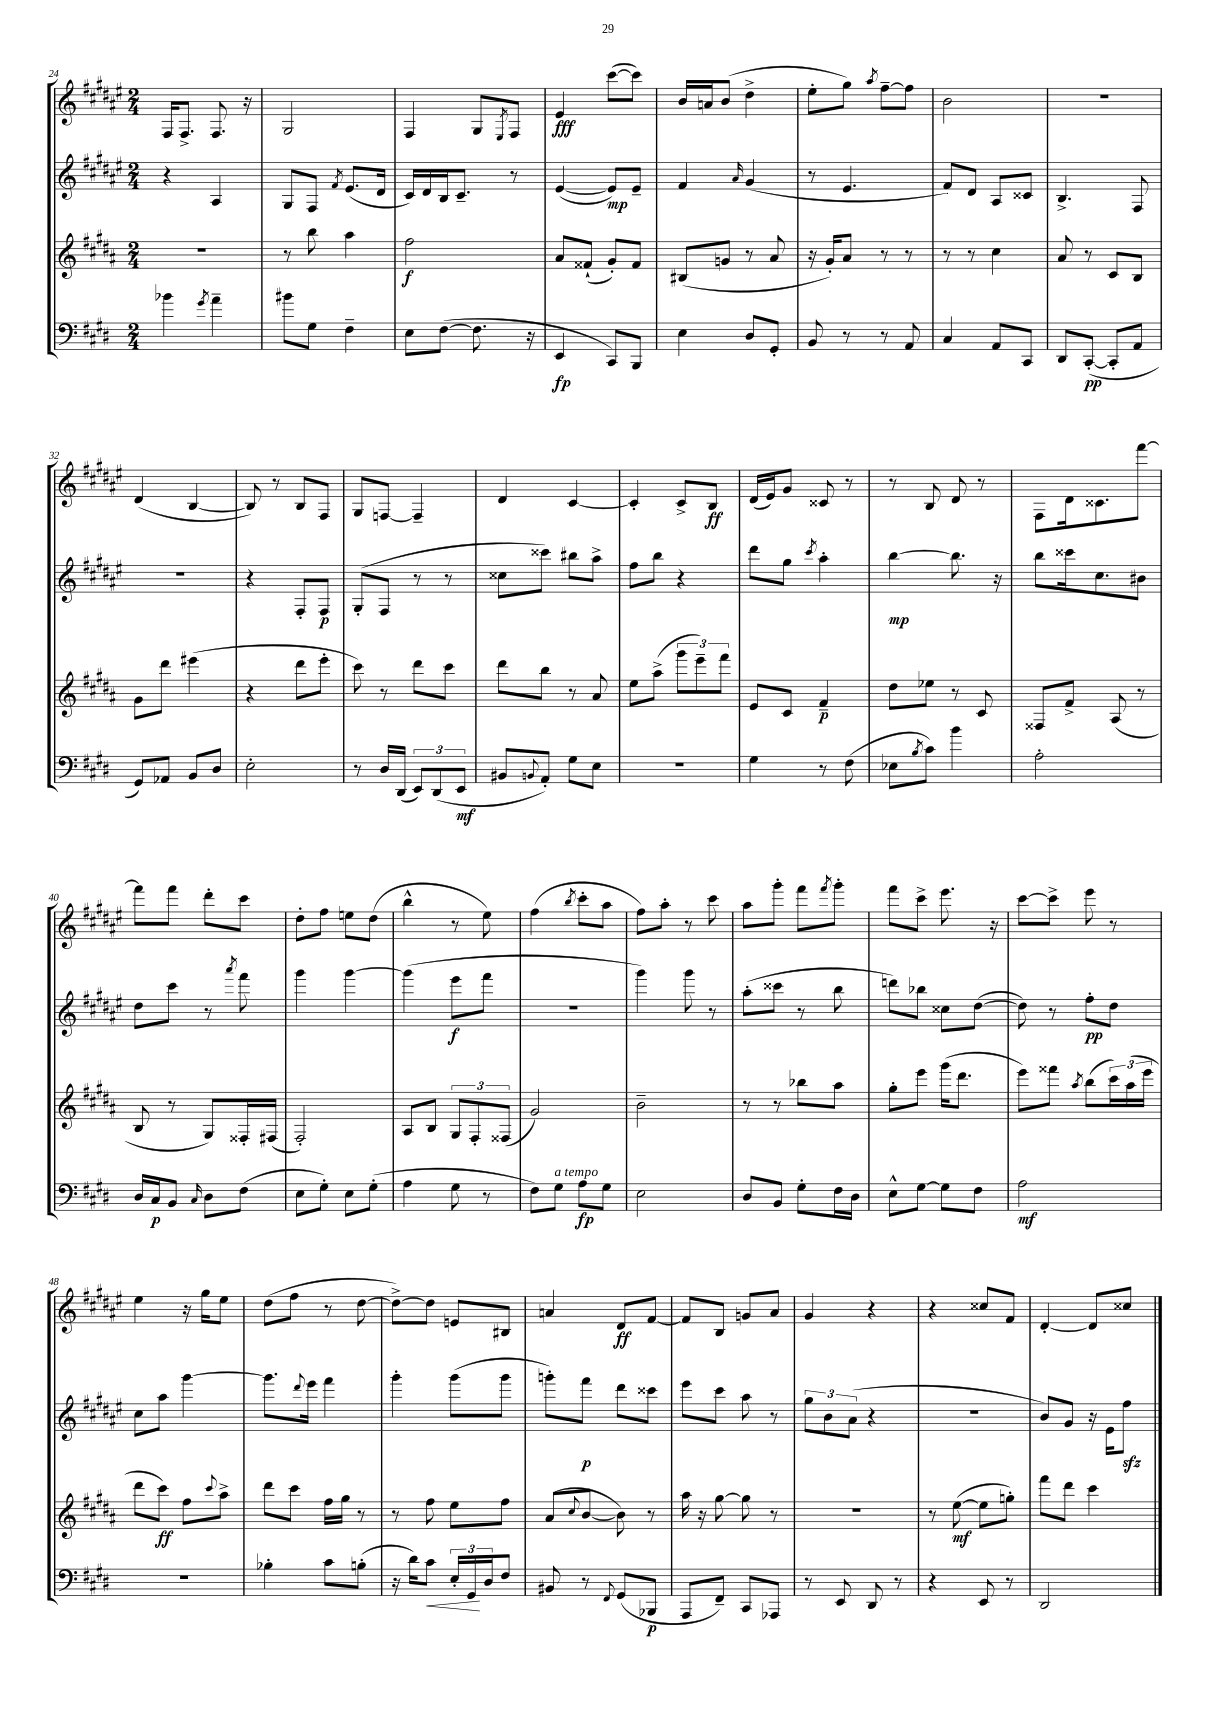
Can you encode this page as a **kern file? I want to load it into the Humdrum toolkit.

**kern	**kern	**kern	**kern
*staff4	*staff3	*staff2	*staff1
*clefF4	*clefG2	*clefG2	*clefG2
*k[f#c#g#d#]	*k[f#c#g#d#a#]	*k[f#c#g#d#a#e#]	*k[f#c#g#d#a#e#]
*M2/4	*M2/4	*M2/4	*M2/4
4b-\	2r	4r	16F#/LK
.	.	.	8.F#^/J
8qg#/	.	.	.
4a~\	.	4A#/	8.F#/
.	.	.	16r
=	=	=	=
8b#\L	8r	8G#/L	2G#/
8G#\J	8bb\	8F#/J	.
.	.	8qf#/	.
4F#~\	4aa#\	(8.e#/L	.
.	.	16d#/Jk	.
=	=	=	=
8E\L	2ff#\	16c#/LL)	4F#/
.	.	16d#/	.
([8F#\J	.	16B/J	.
.	.	8.c#~/J	.
8.F#\]	.	.	8G#/L
.	.	.	8qE#/
.	.	8r	8F#/J
16r	.	.	.
=	=	=	=
4EE/	8a#/L	([4e#/	4e#/
.	(8f##`/J	.	.
8CC#/L)	8g#'/L)	8e#/]L)	([8ccc#\L
8BBB/J	8f##/J	8e#~/J	8ccc#\]J)
=	=	=	=
4E\	(8B#/L	4f#/	16b/LL
.	.	.	16a/J
.	8g/J	.	(8b/J
.	.	16qqa#/	.
8D#/L	8r	(4g#/	4dd#^\
8GG#'/J	8a#/	.	.
=	=	=	=
8BB/	16r	8r	8ee#'\L
.	16g#'/LK)	.	.
8r	8a#/J	4.e#/	8gg#\J)
.	.	.	8qaa#/
8r	8r	.	[8ff#~\L
8AA/	8r	.	8ff#\]J
=	=	=	=
4C#/	8r	8f#/L)	2b\
.	8r	8d#/J	.
8AA/L	4cc#\	8A#/L	.
8CC#/J	.	8c##/J	.
=	=	=	=
8DD#/L	8a#/	4.B^/	2r
([8CC#'/J	8r	.	.
8CC#'/]L	8c#/L	.	.
8AA/J	8B/J	8F#/	.
=	=	=	=
8GG#/L)	8g#\L	2r	(4d#/
8AA-/J	8ddd#\J	.	.
8BB/L	(4eee#\	.	[4B/
8D#/J	.	.	.
=	=	=	=
2E'\	4r	4r	8B/])
.	.	.	8r
.	8ddd#\L	8F#'/L	8B/L
.	8eee'\J	8F#/J	8F#/J
=	=	=	=
8r	8ccc#\)	(8G#'/L	8G#/L
16D#/LL	8r	8F#/J	[8F/J
(16DD#/JJ	.	.	.
12EE/L)	8ddd#\L	8r	4F~/]
(12DD#/	.	.	.
.	8ccc#\J	8r	.
12EE/J	.	.	.
=	=	=	=
8BB#/L	8ddd#\L	8cc##\L	4d#/
8qqBB/	.	.	.
8AA'/J)	8bb\J	8ccc##\J)	.
8G#\L	8r	8bb#\L	[4c#/
8E\J	8a#/	8aa#^\J	.
=	=	=	=
2r	8ee\L	8ff#\L	4c#'/]
.	(8aa#^\J	8bb\J	.
.	12ggg#\L	4r	8c#^/L
.	12eee~\)	.	.
.	.	.	8B/J
.	12fff#\J	.	.
=	=	=	=
4G#\	8e/L	8ddd#\L	(16d#/LL
.	.	.	16e#/J)
.	8c#/J	8gg#\J	8g#/J
.	.	8qccc#/	.
8r	4f#~/	4aa#'\	8c##/
(8F#\	.	.	8r
=	=	=	=
8E-\L	8dd#\L	[4bb\	8r
8qB/	.	.	.
8c#\J)	8ee-\J	.	8B/
4b\	8r	8.bb\]	8d#/
.	8c#/	.	8r
.	.	16r	.
=	=	=	=
2A'\	8F##/L	8bb\L	8F#\L
.	8f#^/J	16ccc##\k	16d#\k
.	.	8.cc#\	8.c##\
.	(8A#/	.	.
.	8r	8b#\J	[8fff#\J
=	=	=	=
16D#/LL	8B/	8dd#\L	8fff#\]L
16C#/J	.	.	.
8BB/J	8r	8ccc#\J	8fff#\J
16qqC#/	.	.	.
8D#\L	8G#/L)	8r	8ddd#'\L
.	.	8qaaa#/	.
(8F#\J	16F##'/L	8fff#\	8ccc#\J
.	(16F#/JJ	.	.
=	=	=	=
8E\L	2F#'/)	4ggg#\	8dd#'\L
8G#'\J)	.	.	8ff#\J
8E\L	.	[4ggg#\	8ee\L
(8G#'\J	.	.	(8dd#\J
=	=	=	=
4A\	8A#/L	(4ggg#\]	4bb^^\
.	8B/J	.	.
8G#\	12G#/L	8eee#\L	8r
.	12F#'/	.	.
8r	.	8fff#\J	8ee#\)
.	(12F##/J	.	.
=	=	=	=
8F#\L)	2g#/)	2r	(4ff#\
8G#\J	.	.	.
.	.	.	8qbb/
8A\L	.	.	8ccc#'\L
8G#\J	.	.	8aa#\J
=	=	=	=
2E\	2b~\	4ggg#\)	8ff#\L)
.	.	.	8aa#'\J
.	.	8ggg#\	8r
.	.	8r	8ccc#\
=	=	=	=
8D#/L	8r	(8aa#'\L	8aa#\L
8BB/J	8r	8ccc##\J	8ggg#'\J
8G#'\L	8bb-\L	8r	8fff#\L
.	.	.	8qfff#/
16F#\L	8aa#\J	8bb\	8ggg#'\J
16D#\JJ	.	.	.
=	=	=	=
8E^^\L	8gg#'\L	8ddd\L)	8fff#\L
[8G#\J	8eee\J	8bb-\J	8ccc#^\J
8G#\]L	(16ggg#\LK	8cc##\L	8.eee#\
.	8.ddd#\J	.	.
8F#\J	.	([8dd#\J	.
.	.	.	16r
=	=	=	=
2A\	8eee\L)	8dd#\])	[8ccc#\L
.	8fff##\J	8r	8ccc#^\]J
.	8qaa#/	.	.
.	(8bb\L	8ff#'\L	8eee#\
.	24ccc#\L)	8dd#\J	8r
.	(24aa#\	.	.
.	24eee\JJ	.	.
=	=	=	=
2r	8ddd#\L	8cc#\L	4ee#\
.	8ccc#\J)	8aa#\J	.
.	8ff#\L	[4ggg#\	16r
.	.	.	16gg#\LK
.	8qqccc#/	.	.
.	8aa#^\J	.	8ee#\J
=	=	=	=
4B-'\	8ddd#\L	8.ggg#\]L	(8dd#\L
.	8ccc#\J	.	8ff#\J
.	.	8qqddd#/	.
.	.	16eee#\Jk	.
8c#\L	16ff#\LL	4fff#\	8r
.	16gg#\JJ	.	.
(8B'\J	8r	.	[8dd#\
=	=	=	=
16r	8r	4ggg#'\	8dd#^\_L)
16d#\LK)	.	.	.
8c#\J	8ff#\	.	8dd#\]J
24E'/LL	8ee\L	(8ggg#\L	8e/L
24GG#/	.	.	.
24D#/J	.	.	.
8F#/J	8ff#\J	8ggg#\J	8B#/J
=	=	=	=
8BB#/	(8a#/L	8ggg'\L)	4a/
.	8qqcc#/	.	.
8r	[8b/J	8fff#\J	.
8qqFF#/	.	.	.
(8GG#/L	8b\])	8ddd#\L	8d#/L
8BBB-/J	8r	8ccc##\J	[8f#/J
=	=	=	=
8AAA/L	16aa#\	8eee#\L	8f#/]L
.	16r	.	.
8FF#~/J)	[8gg#\	8ccc#\J	8B/J
8CC#/L	8gg#\]	8aa#\	8g/L
8AAA-/J	8r	8r	8a#/J
=	=	=	=
8r	2r	12gg#\L	4g#/
.	.	12b\	.
8EE/	.	.	.
.	.	(12a#\J	.
8DD#/	.	4r	4r
8r	.	.	.
=	=	=	=
4r	8r	2r	4r
.	([8ee\	.	.
8EE/	8ee\]L	.	8cc##/L
8r	8gg'\J)	.	8f#/J
=	=	=	=
2DD#/	8fff#\L	8b/L)	[4d#'/
.	8ddd#\J	8g#/J	.
.	4ccc#\	16r	8d#/]L
.	.	16e#\LK	.
.	.	8ff#\J	8cc##/J
==	==	==	==
*-	*-	*-	*-
